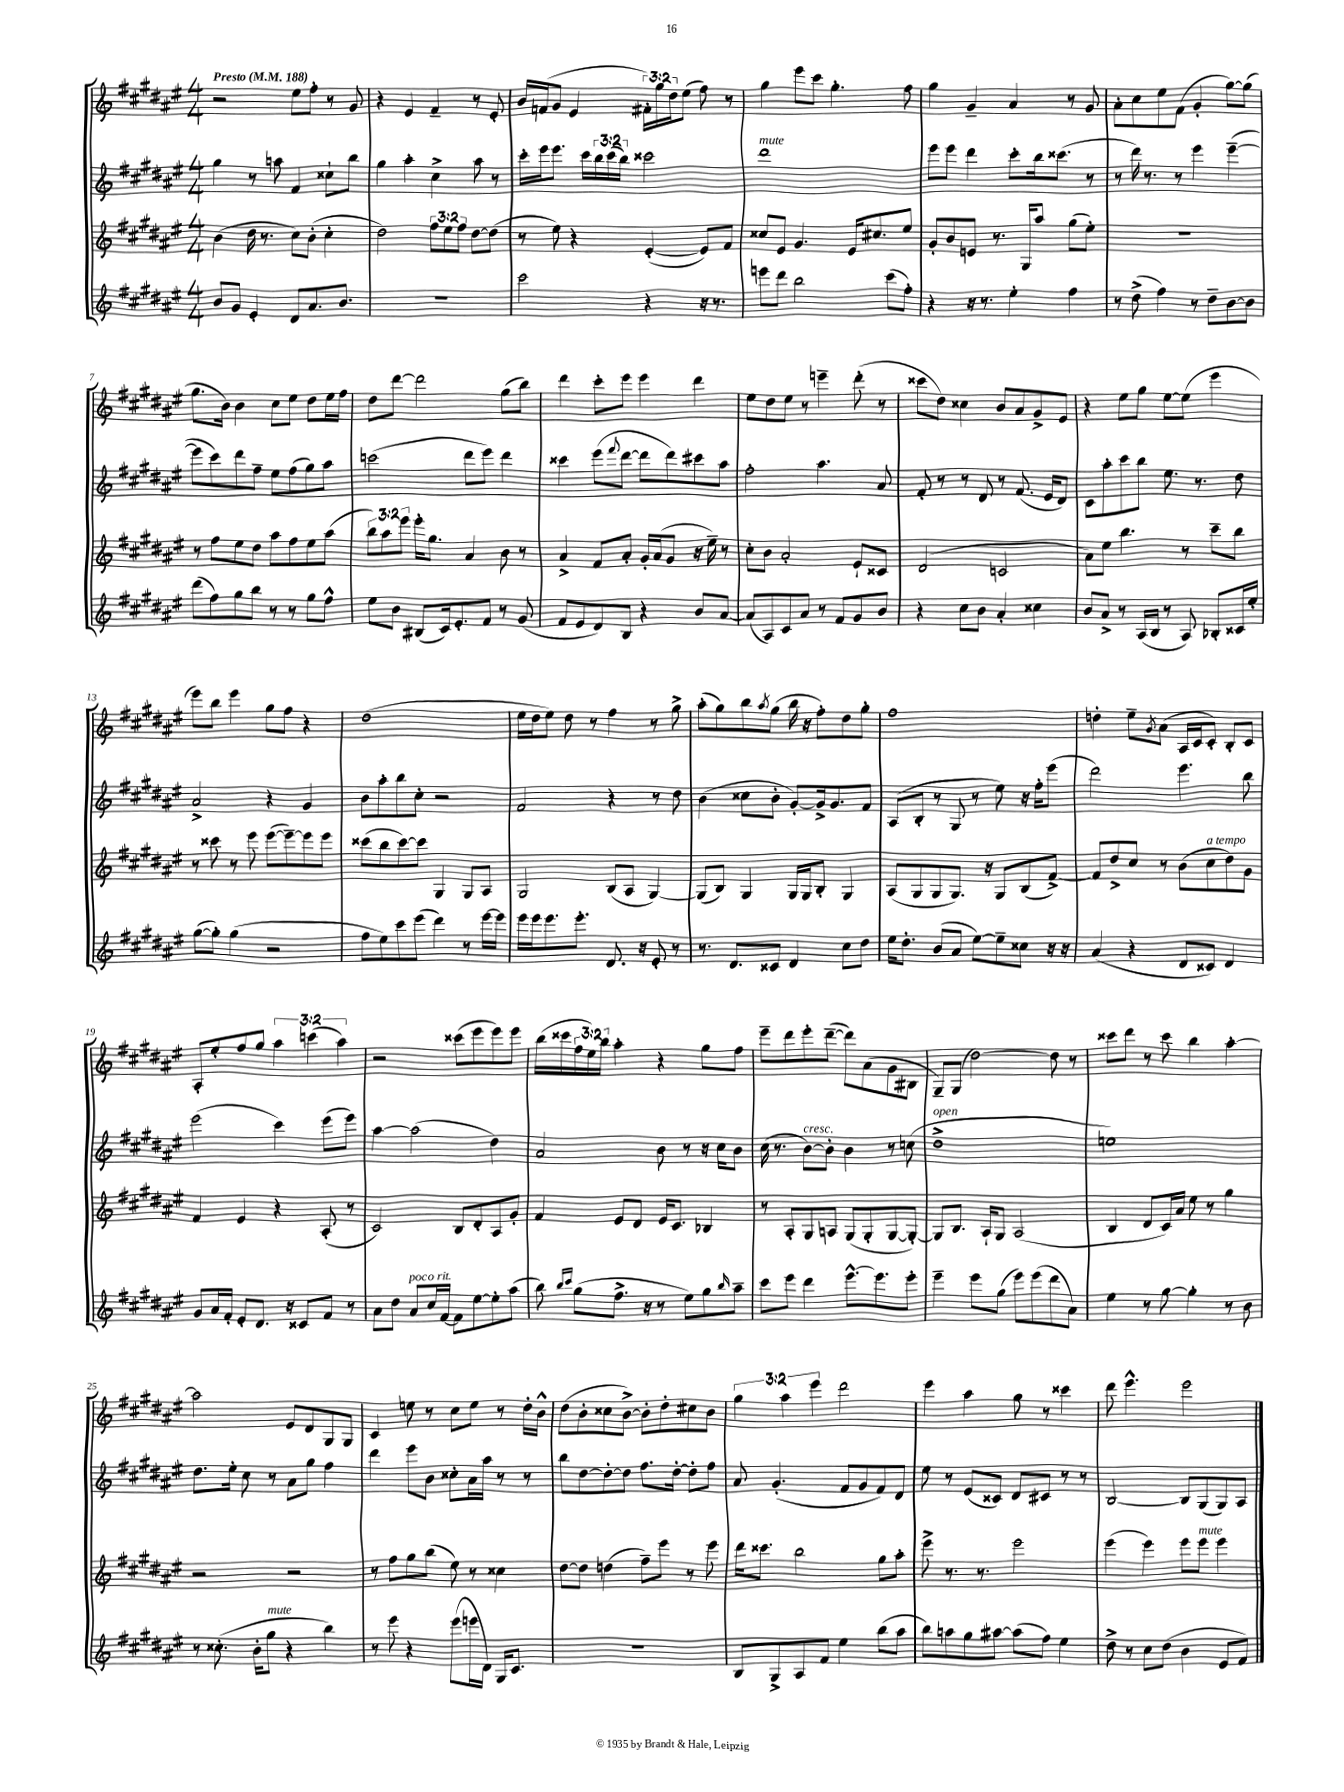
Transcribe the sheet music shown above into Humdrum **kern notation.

**kern	**kern	**kern	**kern
*staff4	*staff3	*staff2	*staff1
*clefG2	*clefG2	*clefG2	*clefG2
*k[f#c#g#d#a#e#]	*k[f#c#g#d#a#e#]	*k[f#c#g#d#a#e#]	*k[f#c#g#d#a#e#]
*M4/4	*M4/4	*M4/4	*M4/4
*MM188	*MM188	*MM188	*MM188
8b	(4b	4gg#	2r
8g#	.	.	.
4e#'	16dd#	8r	.
.	8.r	.	.
.	.	8aa	.
8d#	8cc#)	4f#	8ee#
8.a#	(8b'	.	8ff#'
.	4cc#'	8cc##`	8r
8.b	.	.	.
.	.	8bb	8g#
=	=	=	=
1r	2dd#)	4gg#	4r
.	.	4aa#'	4e#
.	12ff#	4cc#^	4f#~
.	12ee#	.	.
.	12ff#	.	.
.	[8dd#	8aa#	8r
.	(8dd#]	8r	8e#'
=	=	=	=
2ccc#	8r	16ccc#'	16b
.	.	16eee#	(16f
.	8ee#)	8.eee#	8g#
.	4r	.	4e#
.	.	16ccc#	.
.	.	24bb	.
.	.	(24ccc#	.
.	.	24bb)	.
4r	([4e#'	2ccc##	24f#')
.	.	.	24gg#
.	.	.	24dd#
.	.	.	(8ee#
16r	8e#])	.	8ff#)
8.r	.	.	.
.	8f#	.	8r
=	=	=	=
8eee	8cc##	1ddd#	4gg#
8ddd#	8e#	.	.
2bb	4.g#	.	8eee#
.	.	.	8ccc#
.	.	.	4.gg#'
.	16e#	.	.
.	8.cc#	.	.
(8ccc#	.	.	.
8ff#')	8ee#	.	8ff#
=	=	=	=
4r	8g#'	8eee#	4gg#
.	8b	8eee#	.
16r	8e	4ddd#	4g#~
8.r	.	.	.
.	8.r	.	.
4ee#'	.	8ccc#'	4a#
.	16G#	.	.
.	8aa#	16bb	.
.	.	(8.ccc##	.
4ff#	(8gg#	.	8r
.	8ee#')	8r	8g#
=	=	=	=
8r	1r	8r	8a#'
(8dd#^	.	16ddd#)	8cc#
.	.	8.r	.
4ff#)	.	.	8ee#
.	.	8r	(8f#
8r	.	4eee#	4g#'
8dd#~	.	.	.
[8b	.	([4eee#~	[8gg#)
8b]	.	.	(8gg#]
=	=	=	=
(8ddd#	8r	8eee#]	8.gg#
8ff#)	8ff#	8ccc#)	.
.	.	.	16b)
8gg#	8ee#	8ddd#	4b
8bb	8dd#	8ff#~	.
8r	8aa#	8ee#	8cc#
8r	8ff#	(8ff#	8ee#
8gg#	8ee#	8gg#)	8dd#
8ff#^^	(8aa#	8aa#	16ee#
.	.	.	16ff#
=	=	=	=
8ee#	12bb)	(2ccc	8dd#
.	12aa#	.	.
8b	.	.	[8ddd#
.	12eee#	.	.
(8B#	16eee#'	.	2ddd#]
.	8.gg#	.	.
16c#)	.	.	.
8.e#'	.	.	.
.	4a#	8ddd#	.
8f#	.	8eee#)	.
8r	8b	4ddd#	(8gg#
(8g#	8r	.	8bb)
=	=	=	=
8f#	4a#^	4ccc##	4ddd#
8e#	.	.	.
8d#)	8f#	(8eee#	8ccc#'
.	.	8qqfff#	.
8B	8a#'	[8ddd#	8eee#
4r	16g#'	8ddd#]	4eee#
.	(16a#	.	.
.	8g#	8ddd#)	.
8b	16r	8ccc#	4ddd#
.	16ee#~)	.	.
[8a#	8r	8aa#	.
=	=	=	=
(8a#]	8cc#'	2ff#'	8ee#
8A#)	8b	.	8dd#
8c#	2a#'	.	8ee#
8a#	.	.	8r
8r	.	4.aa#	4eee~
8f#	.	.	.
8g#	8e#`	.	(8ddd#'
8b	8c##	8a#	8r
=	=	=	=
4r	(2d#	8f#'	8ccc##
.	.	8r	8dd#)
8cc#	.	8r	4cc##
8b	.	8d#	.
4a#'	2c	8r	8b
.	.	(8.f#	8a#
4cc##	.	.	8g#^
.	.	16e#	.
.	.	8d#)	8e#
=	=	=	=
8b	8a#)	8c#	4r
8a#^	8ee#	8aa#'	.
8r	4.bb	8ccc#	8ee#
(16A#	.	8bb	8gg#
16B	.	.	.
8r	.	8.ee#	[8ee#
8A#)	8r	.	(8ee#]
.	.	8.r	.
8B-'	8ccc#~	.	4eee#
16c##	8bb	8dd#	.
16ee#'	.	.	.
=	=	=	=
([8gg#	8r	2a#^	8eee#)
8gg#'])	8ccc##	.	8bb
(4gg#	8r	.	4eee#
.	8eee#	.	.
2r	([8eee#	4r	8gg#
.	8eee#~_)	.	8ff#
.	8eee#]	4g#	4r
.	8eee#	.	.
=	=	=	=
8ff#	(8ccc##	8b	(1dd#
8ee#)	8bb	8aa#'	.
8ccc#	[8ccc##)	8bb	.
(8eee#	8ccc##]	8cc#'	.
4ddd#)	4G#	2r	.
8r	8G#	.	.
[16eee#	8A#	.	.
16eee#]	.	.	.
=	=	=	=
16eee#	2G#	2f#	16ee#
16eee#	.	.	16dd#
8.eee#	.	.	8ee#)
.	.	.	8dd#
8.eee#'	.	.	.
.	.	.	8r
8.d#	(8B	4r	4ff#
.	8A#	.	.
16r	.	.	.
8e#'	[4G#)	8r	8r
8r	.	8dd#	8gg#^
=	=	=	=
8.r	(8G#]	(4b	(8aa#'
.	8B)	.	8gg#)
8.d#	.	.	.
.	4G#	8cc##	8bb
.	.	.	8qaa#
8c##	.	8b'	(8gg#
4d#	16G#	[8g#')	16bb
.	16G#	.	16r
.	8B'	16g#^]	8ff#')
.	.	8.g#	.
8cc#	4G#	.	8dd#
8dd#	.	8f#	8gg#'
=	=	=	=
16ee#	(8A#	(8A#	1ff#
8.dd#'	.	.	.
.	8G#	8B'	.
(8b	8G#	8r	.
8a#	8.G#)	8G#	.
[8ee#)	.	8r	.
.	16r	.	.
8ee#~]	8G#	8ee#)	.
8cc##	(8B	16r	.
.	.	16ff#'	.
16r	[8f#^)	(8eee#	.
16r	.	.	.
=	=	=	=
(4a#	8f#]	2ddd#)	4dd'
.	8dd#^	.	.
4r	8cc#	.	8ee#~
.	.	.	8qg#
.	8r	.	(8a#
8d#	(8b	4.eee#	16A#
.	.	.	16c#
8c##)	8cc#	.	8c#')
4d#	8dd#)	.	8B'
.	8g#	8bb	8c#
=	=	=	=
8g#	4f#	(2eee#	8A#'
16a#	.	.	8ee#'
16f#'	.	.	.
8e#'	4e#	.	8ff#
8.d#	.	.	8gg#
.	4r	4ccc#)	6aa#
16r	.	.	.
8c##	.	.	.
.	.	.	(6ccc
8f#	(8A#'	(8eee#	.
.	.	.	6aa#)
8r	8r	8eee#)	.
=	=	=	=
8a#	2c#)	[4aa#	2r
8dd#	.	.	.
8a#	.	(2aa#]	.
16cc#	.	.	.
[16f#	.	.	.
8f#]	8B	.	(8ccc##
[8ee#	8d#'	.	8eee#
8ee#']	8A#	4dd#)	8eee#)
(8aa#	8g#'	.	8eee#
=	=	=	=
8bb)	4f#	2a#	(16bb
.	.	.	16ccc##
16qqbb	.	.	.
16qqccc#	.	.	.
(8gg#	.	.	24ff#
.	.	.	24ee#)
.	.	.	24bb
8.ff#^	8e#	.	4aa#'
.	8d#	.	.
16r	.	.	.
8r	16e#	8b	4r
.	8.c#	.	.
8ee#)	.	8r	.
8gg#	4B-	16r	8gg#
.	.	16cc#	.
16qqbb	.	.	.
8aa#~	.	8b	8ff#
=	=	=	=
8ccc#	8r	(16cc#	8eee#~
.	.	8.r	.
8eee#	8A#'	.	8ddd#
4ddd#	8G#	[8b)	8eee#'
.	8A	8b']	([8ddd#~
[8.eee#^^	(8G#	4b	8ddd#])
.	8G#'	.	(8a#
8.eee#]	.	.	.
.	[8G#	8r	8g#
8eee#'	8G#'_)	(8cc	8B#
=	=	=	=
4eee#~	8G#]	1dd#^	8G#~)
.	8.B	.	(8G#
8eee#	.	.	[2dd#)
.	16A#`	.	.
(8gg#	8G#	.	.
8eee#)	(2A#	.	.
(8eee#	.	.	.
8ddd#	.	.	8dd#]
8a#)	.	.	8r
=	=	=	=
4ee#	4B	1ee)	8ccc##
.	.	.	8ddd#
8r	8d#	.	8r
[8gg#	16c#)	.	8ccc##
.	16a#	.	.
4gg#']	8ee#	.	4bb
.	8r	.	.
8r	4gg#	.	[4aa#'
8b	.	.	.
=	=	=	=
8r	2r	8.dd#	2aa#]
(8.cc##'	.	.	.
.	.	16ee#'	.
.	.	8cc#	.
16b'	.	.	.
8gg#	.	8r	.
4r	2r	8a#	8e#
.	.	8gg#	8d#
4bb)	.	4ff#	8G#
.	.	.	8G#
=	=	=	=
8r	8r	4ddd#	4c#
8eee#	8ff#	.	.
4r	8gg#	8eee#	8ee
.	(8bb	8b	8r
(8eee#	8ee#)	8cc##'	8cc#
16eee	8r	16a#	8ee
16d#)	.	16aa#	.
16G#	4cc##	8r	8r
8.c#	.	.	.
.	.	8r	16dd#'
.	.	.	16b^^
=	=	=	=
1r	[8dd#	8bb	(8dd#
.	8dd#]	[8dd#	8b'
.	(4dd	8dd#'_	8cc##
.	.	8dd#]	[8b^)
.	8ff#~)	8.ff#	8b']
.	8eee#	.	8dd#'
.	.	[16dd#'	.
.	8r	8dd#']	8cc#
.	8eee#	8ff#	8b
=	=	=	=
8B	16ddd#	8a#	6gg#
.	8.ccc##	.	.
8G#^	.	(4.g#'	.
.	.	.	6aa#
8A#	2bb	.	.
.	.	.	6eee#
8f#	.	.	.
4ee#	.	8f#	2ddd#
.	.	8g#	.
(8bb	8gg#	8f#)	.
8aa#	8aa#'	8d#	.
=	=	=	=
8bb)	8eee#^	8ee#	4eee#
8aa	8.r	8r	.
8gg#	.	(8e#	4aa#
.	8.r	.	.
[8aa#	.	8c##)	.
(8aa#]	2eee#	8d#	8gg#
8ff#)	.	8c#	8r
4ee#	.	8r	4ccc##
.	.	8r	.
=	=	=	=
8dd#^	(4eee#	[2B	8ddd#
8r	.	.	4.eee#^^
8cc#	4eee#)	.	.
(8dd#	.	.	.
4b	8eee#	8B]	2eee#
.	8eee#	(8G#	.
8e#	4eee#	8G#)	.
8f#)	.	8A#	.
==	==	==	==
*-	*-	*-	*-
